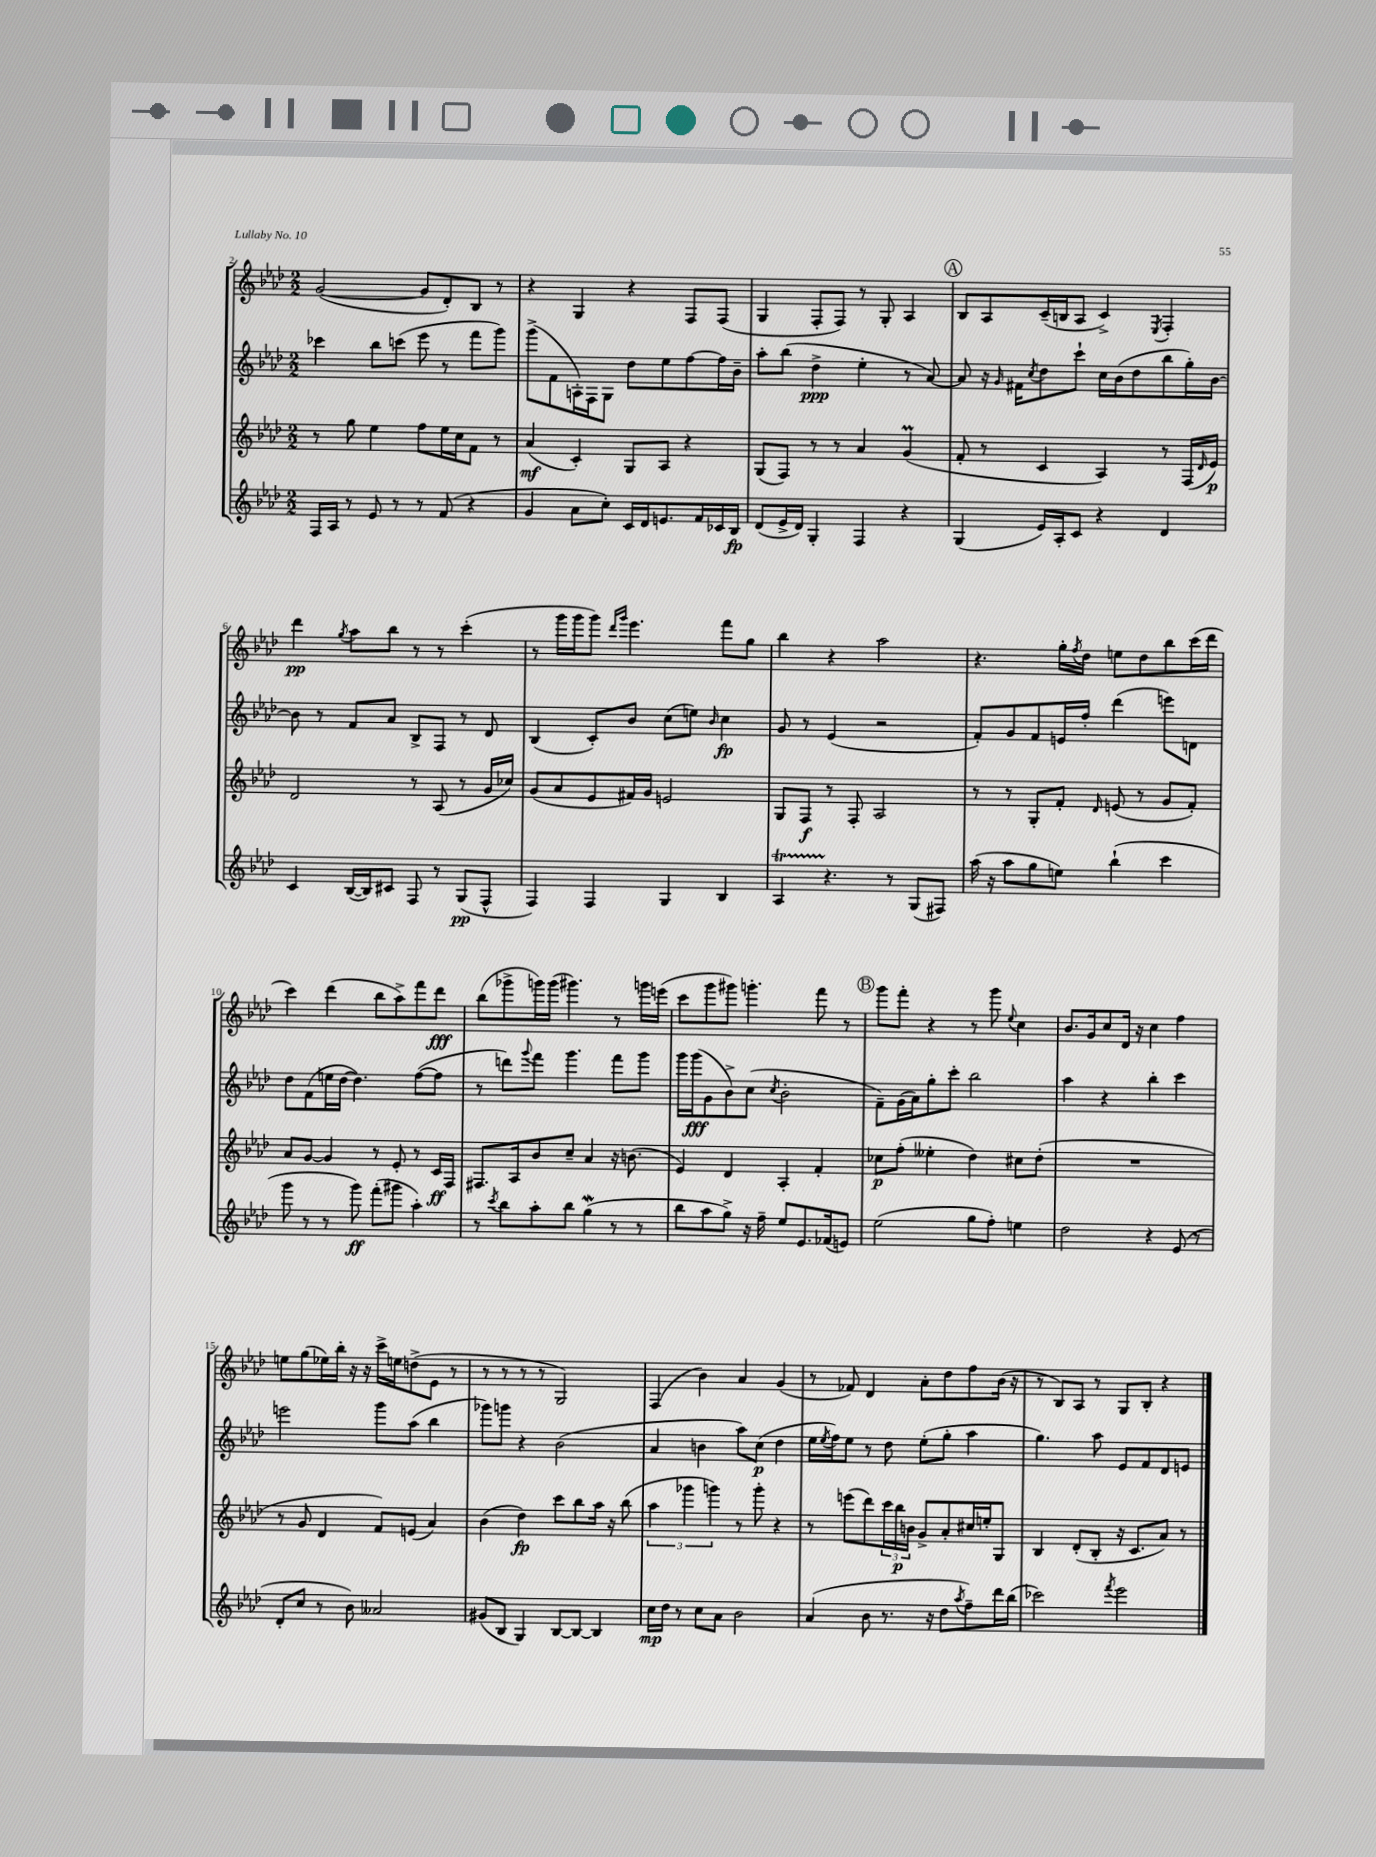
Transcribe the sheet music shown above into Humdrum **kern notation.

**kern	**kern	**kern	**kern
*staff4	*staff3	*staff2	*staff1
*clefG2	*clefG2	*clefG2	*clefG2
*k[b-e-a-d-]	*k[b-e-a-d-]	*k[b-e-a-d-]	*k[b-e-a-d-]
*M2/2	*M2/2	*M2/2	*M2/2
16F	8r	4ccc-	([2g
16A-	.	.	.
8r	8gg	.	.
8e-	4ee-	8bb-	.
8r	.	(8ccc	.
8r	8ff	8eee-	8g]
(8f	16ee-	8r	8d-')
.	16cc	.	.
4r	8f	8fff	8B-
.	8r	8ggg)	8r
=	=	=	=
4g	(4a-	(8ggg^	4r
.	.	8f	.
8a-	4c')	16A')	4G
.	.	16F	.
8cc')	.	8G	.
16c	8G	8dd-	4r
16d-	.	.	.
8.e	8A-	8ee-	.
.	4r	[8ff	8F
16f	.	.	.
16c-	.	16ff]	(8F
16B-	.	16b-~	.
=	=	=	=
(8d-	(8G	8aa-'	4G
16e-^	8F)	(8bb-	.
16d-)	.	.	.
4G'	8r	4dd-^	8F'
.	8r	.	8F)
4F	4a-	4ee-'	8r
.	.	.	8G'
4r	(4g	8r	4A-
.	.	[8a-)	.
=	=	=	=
(4G	8f'	8a-]	8B-
.	8r	16r	8A-
.	.	16qqg	.
.	.	16f#	.
.	.	8qcc	.
16e-)	4c	8dd-	(16c~
16A-'	.	.	16B
8c	.	8ccc`	8A-
4r	4A-)	16cc	4c^)
.	.	(16b-	.
.	.	8dd-	.
.	.	.	8qE-
4d-	8r	8bb-	4F'
.	(16F	16gg')	.
.	16qqd-	.	.
.	16e-)	[16b-	.
=	=	=	=
4c	2d-	8b-]	4ddd-
.	.	8r	.
.	.	.	8qgg
([16B-	.	8f	8aa-
16B-])	.	.	.
8c#	.	8a-	8bb-
8F	8r	8B-^	8r
8r	(8A-	8F	8r
(8G	8r	8r	(4ccc'
8F^^	16g	8d-	.
.	16cc-)	.	.
=	=	=	=
4F)	(8g	(4B-	8r
.	8a-	.	16ggg
.	.	.	16ggg
4F	8e-	8c')	8ggg)
.	.	.	16qqddd-
.	.	.	16qqggg
.	16f#)	8b-	4.eee-
.	16g	.	.
4G	2e	(8cc	.
.	.	8ee)	.
.	.	16qqb-	.
4B-	.	4cc	8fff
.	.	.	8gg
=	=	=	=
4A-	8G	8g	4bb-
.	8F	8r	.
4.r	8r	(4e-	4r
.	8F'	.	.
.	2A-	2r	2aa-
8r	.	.	.
(8G	.	.	.
8F#)	.	.	.
=	=	=	=
(16aa-	8r	8f')	4.r
16r	.	.	.
8aa-	8r	8g	.
8gg	8G'	8f	.
8ee)	8f'	16e	16gg'
.	.	.	8qff
.	.	16ff'	16dd-
.	16qqd-	.	.
(4bb-`	(8e	(4ddd-	8ee
.	8r	.	8dd-
4ccc	8g	8eee)	8bb-
.	8f')	8d	(16ccc
.	.	.	16ddd-
=	=	=	=
8ggg	8a-	8dd-	4ccc)
8r	[8g	(8f	.
8r	4g]	16ee	(4ddd-
.	.	[16dd-	.
8ggg)	.	4.dd-])	.
(8fff'	8r	.	8bb-
8ggg#	8e-'	.	8aa-^)
4aa-')	8r	([8ff	8fff
.	16c	8ff]	8ddd-
.	16F	.	.
=	=	=	=
8r	8.F#	8r	(8bb-
8qccc	.	.	.
8bb-	.	8ddd)	8ggg-^
.	16A-	.	.
.	.	8qqggg	.
8aa-'	8b-	8fff	16ggg)
.	.	.	(16ggg
8bb-	8cc~	4.ggg	4.ggg#)
(4gg	4a-	.	.
8r	16r	8fff	8r
.	(8.b	.	.
8r	.	8ggg	16ggg
.	.	.	(16eee
=	=	=	=
8bb-	4e-)	16ggg	8ccc
.	.	(16ggg	.
8aa-	.	8g	8ggg
8gg^)	4d-	8b-^)	8ggg#)
16r	.	(8cc	4.ggg'
16ff~	.	.	.
.	.	8qcc	.
8ee-	4A-'	2b-'	.
8.e-	.	.	.
.	4f'	.	8fff
(16f-	.	.	.
8e)	.	.	8r
=	=	=	=
(2ee-	8cc-	8f~)	8ggg
.	(8ff'	(16g	8fff'
.	.	16a-)	.
.	4ee--'	8gg'	4r
.	.	8ccc'	.
8gg	4dd-)	2bb-	8r
8ff')	.	.	8ggg
.	.	.	8qqee-
4ee	8cc#	.	4cc
.	(8dd-'	.	.
=	=	=	=
2dd-	1r	4aa-	8.b-
.	.	.	16g
.	.	4r	8cc
.	.	.	16d-
.	.	.	16r
4r	.	4bb-'	4cc
(8e-	.	4ccc	4ff
8r	.	.	.
=	=	=	=
8d-'	8r	2eee	8ee
8cc	8g	.	(8gg
8r	4d-	.	16ee-)
.	.	.	16bb-'
8b-)	.	.	16r
.	.	.	16r
2a--	8f)	8ggg	16ccc^
.	.	.	16ee
.	(8e	(8aa-	(8dd^
.	4a-)	4bb-	8e-
.	.	.	8r
=	=	=	=
(8g#	(4b-	8ggg-)	8r
8B-	.	8ggg	8r
4G)	4dd-)	4r	8r
.	.	.	8r
[8B-	8ccc	(2b-	2G)
8B-_	8bb-	.	.
4B-]	16aa-	.	.
.	16r	.	.
.	(8bb-	.	.
=	=	=	=
16cc	6aa-	4a-	(4F
16dd-	.	.	.
8r	.	.	.
.	6ggg-	.	.
8cc	.	4b	4b-)
.	6ggg)	.	.
8a-	.	.	.
2b-	8r	8aa-)	4a-
.	8ggg'	(8cc	.
.	4r	4dd-	(4g
=	=	=	=
(4a-	8r	16ee-	8r
.	.	8qee-	.
.	.	16ff)	.
.	(8eee	8ee-	8f-)
8b-	8ddd-)	8r	4d-
8.r	24ccc	8dd-	.
.	24bb-	.	.
.	24b	.	.
.	8g^	(8ee-'	8a-'
16r	.	.	.
8dd-	8a-'	8gg'	8dd-
8qaa-	.	.	.
8ff~)	16cc#	4aa-	8ff
.	16ee'	.	.
16ddd-	8G	.	(16b-
(16bb-	.	.	16r
=	=	=	=
2ccc-)	4B-	4.gg)	8r
.	.	.	8B-)
.	(8d-'	.	8A-
.	8B-'	8aa-	8r
8qfff	.	.	.
2eee-	16r	8e-	8G
.	8.c	.	.
.	.	8f	8B-'
.	8a-)	8d-	4r
.	8r	8e	.
==	==	==	==
*-	*-	*-	*-
